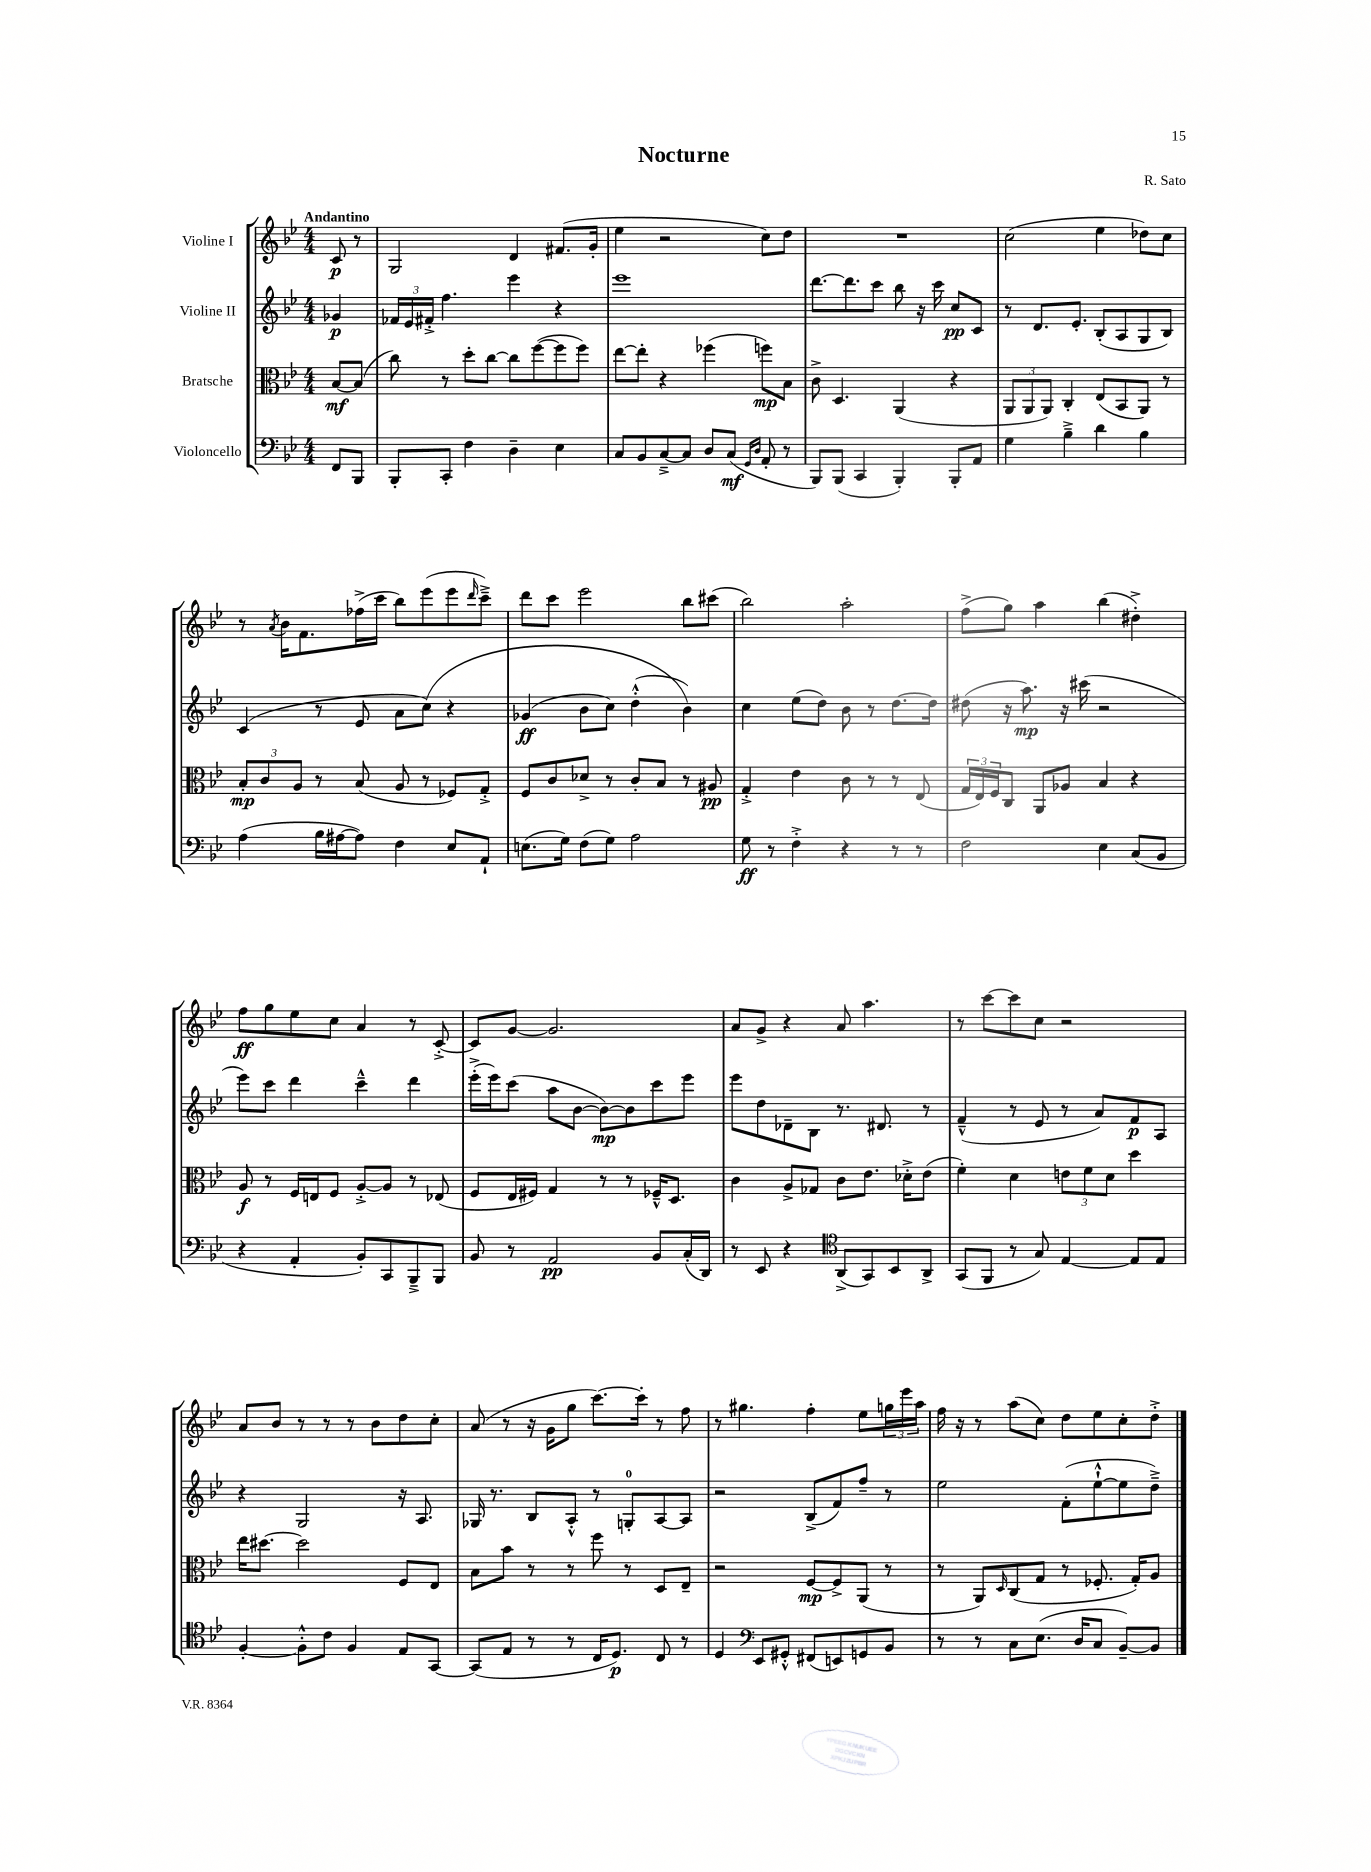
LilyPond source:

\header { title = "Nocturne" composer = "R. Sato" }
<<
\new StaffGroup <<
\new Staff = "s0" \with { instrumentName = "Violine I" } {
    \clef treble \key bes \major \numericTimeSignature \time 4/4 \partial 4 \tempo "Andantino"
    c'8\p r8 |
    g2 d'4 fis'8.( g'16-. |
    ees''4 r2 c''8) d''8 |
    R1 |
    c''2( ees''4 des''8) c''8 |
    r8 \acciaccatura { a'8 } bes'16 f'8. fes''16->( c'''16 bes''8) ees'''8( ees'''8 \grace { d'''16 } c'''8--->) |
    d'''8 c'''8 ees'''2 bes''8 cis'''8( |
    bes''2) a''2-. |
    f''8->( g''8) a''4 bes''4( dis''4-.->) |
    f''8\ff g''8 ees''8 c''8 a'4 r8 c'8~-.-> |
    c'8 g'8~ g'2. |
    a'8 g'8-> r4 a'8 a''4. |
    r8 c'''8~ c'''8 c''8 r2 |
    a'8 bes'8 r8 r8 r8 bes'8 d''8 c''8-. |
    a'8( r8 r16 g'16 g''8 c'''8.~) c'''16-. r8 f''8 |
    r8 gis''4. f''4-. ees''8 \tuplet 3/2 { g''16 ees'''16 a''16 } |
    f''16 r16 r8 a''8( c''8) d''8 ees''8 c''8-. d''8-.-> \bar "|." |
}
\new Staff = "s1" \with { instrumentName = "Violine II" } {
    \clef treble \key bes \major \numericTimeSignature \time 4/4 \partial 4
    ges'4\p |
    \tuplet 3/2 { fes'16 ees'16 fis'16-.-> } f''4. ees'''4 r4 |
    ees'''1 |
    d'''8.~ d'''8. c'''8 bes''8 r16 c'''16 c''8\pp c'8 |
    r8 d'8. ees'8.-. bes8-.( a8 g8 bes8) |
    c'4( r8 ees'8 a'8 c''8)\( r4 |
    ges'4\ff( bes'8 c''8) d''4-.-^( bes'4)\) |
    c''4 ees''8( d''8) bes'8 r8 d''8.~ d''16 |
    dis''8( r16 a''8.\mp) r16 cis'''16( r2 |
    ees'''8) c'''8 d'''4 c'''4---^ d'''4 |
    ees'''16-.->( ees'''16) c'''8( a''8 bes'8~ bes'8~\mp) bes'8 c'''8 ees'''8 |
    ees'''8 d''8 des'8-- bes8 r8. dis'8. r8 |
    f'4---^( r8 ees'8 r8 a'8) f'8\p a8 |
    r4 g2 r16 a8. |
    ges16 r8. bes8 a8-.-^ r8 g8-0-. a8~ a8 |
    r2 bes8->( f'8) f''8-- r8 |
    ees''2 f'8-.( ees''8~-!-^ ees''8 d''8--->) \bar "|." |
}
\new Staff = "s2" \with { instrumentName = "Bratsche" } {
    \clef alto \key bes \major \numericTimeSignature \time 4/4 \partial 4
    bes8~\mf bes8( |
    c''8) r8 d''8-. c''8~ c''8 f''8~( f''8 f''8) |
    ees''8~ ees''8-. r4 fes''4( f''8\mp) bes8 |
    c'8-> d4. a,4( r4 |
    \tuplet 3/2 { a,8 a,8 a,8) } c4-. ees8( bes,8 a,8) r8 |
    \tuplet 3/2 { bes8-.\mp c'8 a8 } r8 bes8( a8 r8 fes8) g8-.-> |
    f8 c'8 des'8-> r8 c'8-. bes8 r8 ais8\pp |
    g4-.-> ees'4 c'8 r8 r8 ees8( |
    \tuplet 3/2 { g16 ees16) f16 } c8 a,8 aes8 bes4 r4 |
    a8\f r8 f16 e16 f8 a8~-.-> a8 r8 ees8( |
    f8 ees16 fis16) g4 r8 r8 fes16---^ d8. |
    c'4 a8-> ges8 c'8 ees'8. des'16-.-> ees'8( |
    f'4-.) d'4 \tuplet 3/2 { e'8 f'8 d'8 } d''4 |
    ees''16 dis''8.~ dis''2 f8 ees8 |
    bes8 bes'8 r8 r8 f''8 r8 d8 ees8-- |
    r2 f8~\mp f8-> a,8( r8 |
    r8 a,8) \grace { d16 } c8( g8 r8 fes8.-. g16-.) a8 \bar "|." |
}
\new Staff = "s3" \with { instrumentName = "Violoncello" } {
    \clef bass \key bes \major \numericTimeSignature \time 4/4 \partial 4
    f,8 bes,,8 |
    bes,,8-. c,8-. f4 d4-- ees4 |
    c8 bes,8 c8~---> c8 d8 c8\mf( \grace { g,16 d16 } a,8-. r8 |
    bes,,8) bes,,8( c,4 bes,,4-.) bes,,8-. a,8 |
    g4 bes4---> d'4 bes4 |
    a4( bes16 ais16~ ais8) f4 ees8 a,8-! |
    e8.( g16) f8( g8) a2 |
    g8\ff r8 f4-.-> r4 r8 r8 |
    f2 ees4 c8( bes,8 |
    r4 a,4-. bes,8-.) c,8 bes,,8---> bes,,8 |
    bes,8 r8 a,2\pp bes,8 c16-.( d,16) |
    r8 ees,8 r4 \clef tenor a,8->( g,8) bes,8 a,8-> |
    g,8( f,8 r8 g8) ees4~ ees8 ees8 |
    f4~-. f8-.-^ c'8 f4 ees8 g,8~ |
    g,8( ees8 r8 r8 c16 d8.\p) c8 r8 |
    d4 \clef bass ees,8 gis,8-.-^ fis,8( e,8) g,8 bes,8 |
    r8 r8 c8 ees8.( d16 c8 bes,8~--) bes,8 \bar "|." |
}
>>
>>
\layout { \context { \Score \remove "Bar_number_engraver" } }
